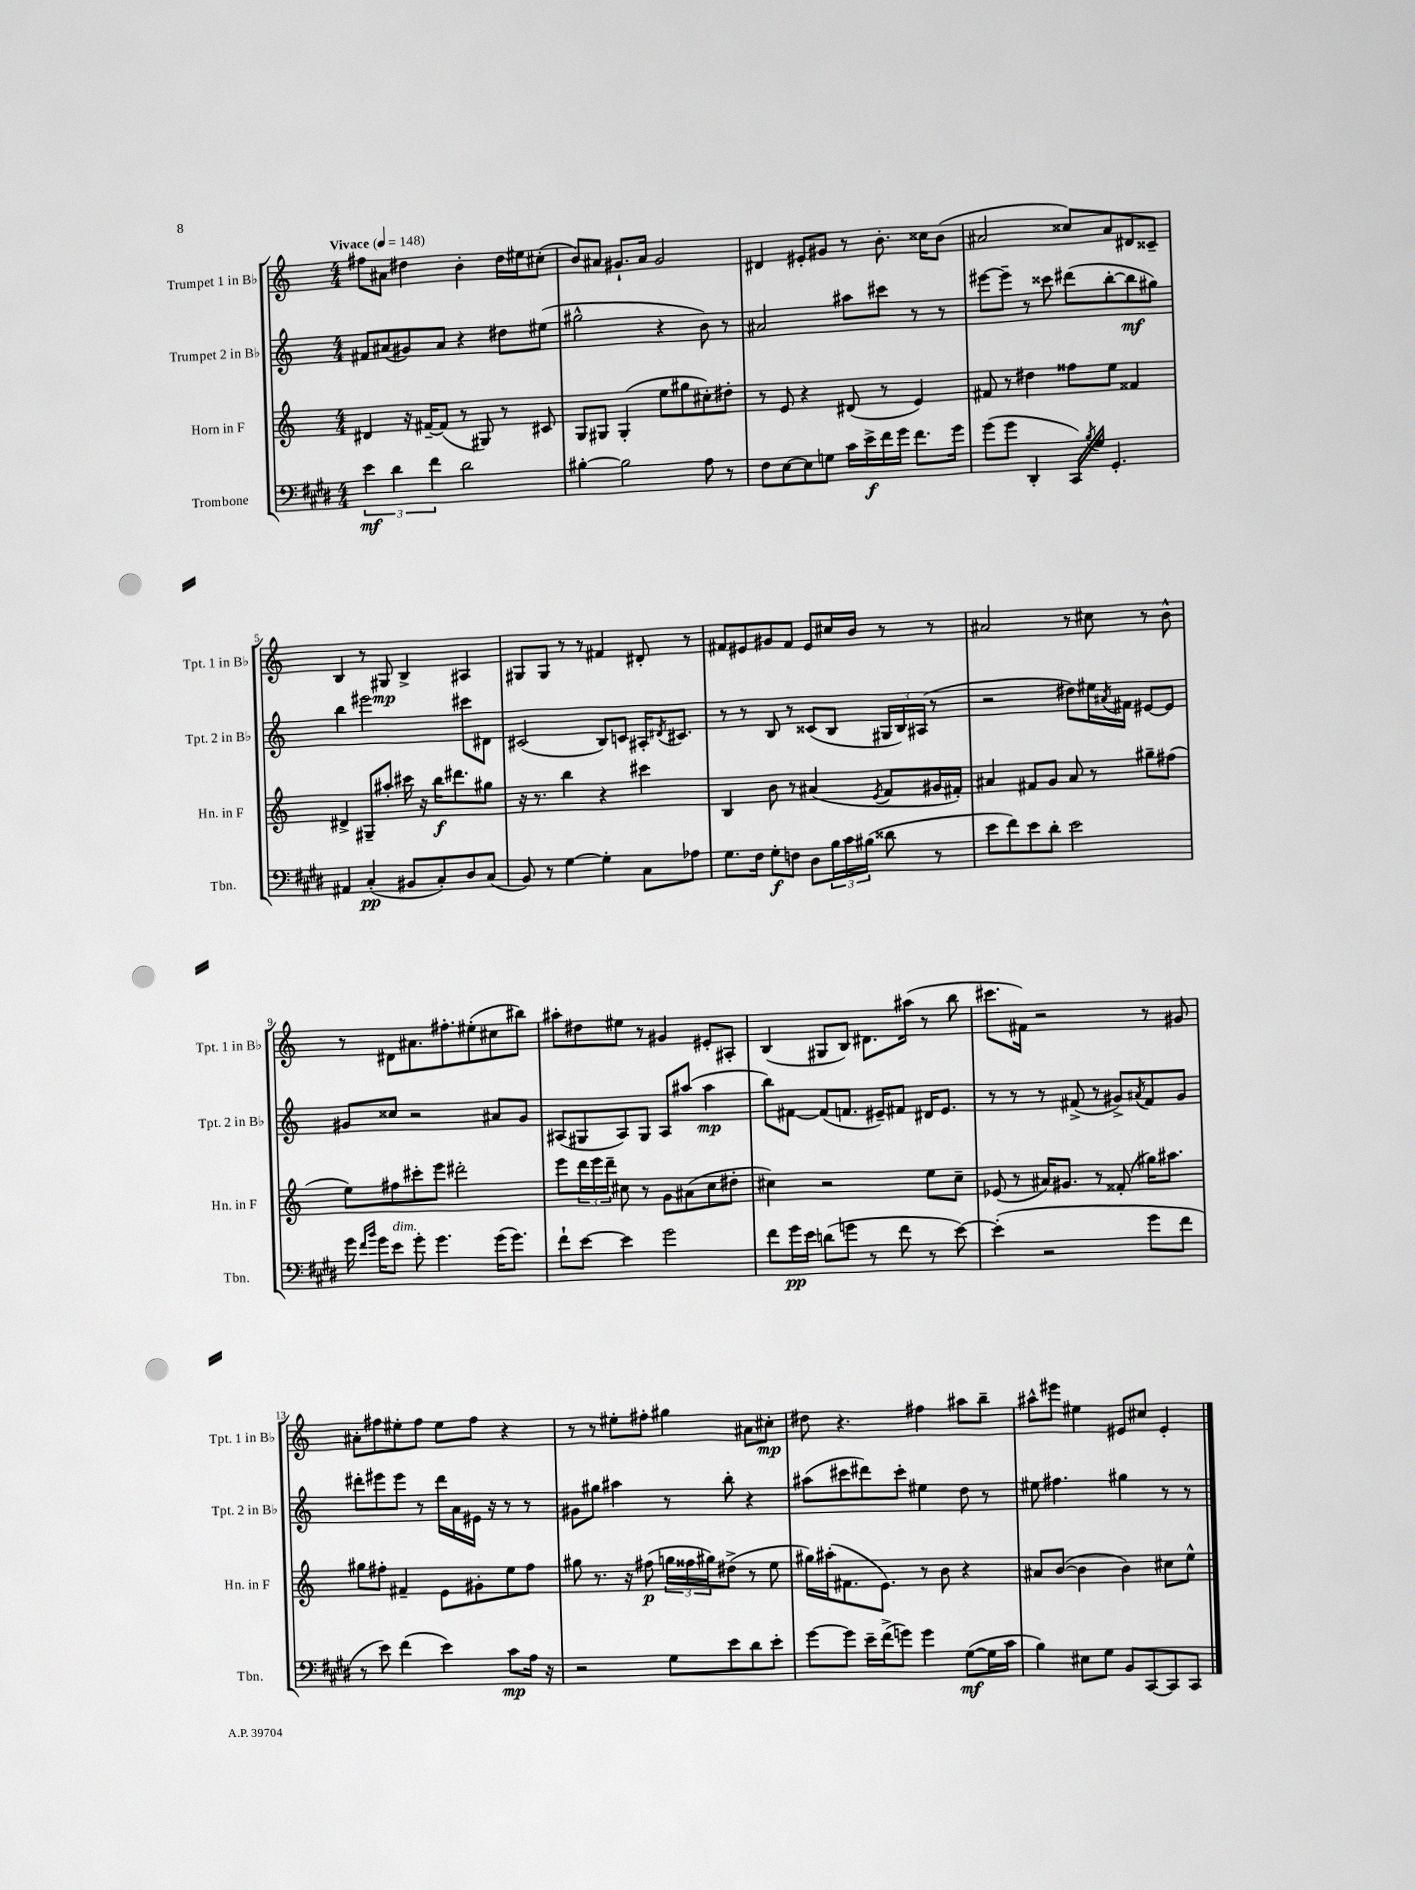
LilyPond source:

<<
\new StaffGroup <<
\new Staff = "s0" \with { instrumentName = "Trumpet 1 in Bb" shortInstrumentName = "Tpt. 1 in Bb" } {
    \clef treble \key c \major \numericTimeSignature \time 4/4 \tempo "Vivace" 4 = 148
    fis''8 ais'8 dis''4 b'4-. dis''16 eis''16 cis''8-.( |
    b'8) ais'8 gis'8.-! ais'16 gis'2 |
    dis'4 eis'8-. gis'8 r8 b'8.-. cisis''16 b'8( |
    ais'2 cisis''8) ais'8 dis'8 cisis'8-- |
    b4 r8 gis8\mp b4-> ais4 |
    gis8 gis8 r8 r8 fis'4 dis'8-. r8 |
    fis'8 eis'8 gis'8 fis'8 eis'8 cis''16 b'16 r8 r8 |
    ais'2 r8 cis''8 r8 b'8-^ |
    r8 dis'8 ais'8. fis''8.-. eis''8-.( cis''8 bis''8) |
    ais''8-. dis''8 eis''8 r8 gis'4 eis'8-. ais8-. |
    b4( gis8 b8) dis'8. ais''16( r8 b''8 |
    cis'''8. fis'16) r2 r8 gis'8 |
    ais'8-. fis''8 eis''8-. fis''8 eis''8 fis''8 r4 |
    r8 r8 eis''8-. fis''8-. gis''4 ais'8 cis''8-.\mp |
    dis''8 r4. fis''4 ais''8 b''8-- |
    ais''8-^ eis'''8 eis''4 eis'8 cis''8 eis'4-. \bar "|." |
}
\new Staff = "s1" \with { instrumentName = "Trumpet 2 in Bb" shortInstrumentName = "Tpt. 2 in Bb" } {
    \clef treble \key c \major \numericTimeSignature \time 4/4
    fis'8 ais'8( gis'8) ais'8 r4 dis''8 eis''8( |
    gis''2-^ r4 b'8) r8 |
    ais'2 ais''8 cis'''8 r8 r8 |
    eis'''8~ eis'''8-- r8 cisis'''8 dis'''8( b''8~-. b''8\mf gis''8) |
    b''4 eis'''2 cis'''8 dis'8 |
    cis'2( b8) c'8 ais16-. \acciaccatura { dis'8 } cis'8. |
    r8 r8 b8 r8 cisis'8( b8 \tuplet 3/2 { gis16 b16) ais16( } r8 |
    r2 dis''8) eis''16 \acciaccatura { ais'8 } fis'16 eis'8~ eis'8 |
    gis'8 cisis''8 r2 ais'8 gis'8 |
    ais8( gis8 ais8) gis8 ais8 ais''8( ais''4\mp |
    b''8) fis'8~ fis'8( f'8. eis'16--) fis'8 dis'16 eis'8. |
    r8 r8 r8 fis'8->( r8 gis'8->) \acciaccatura { ais'8 } fis'8 gis'8 |
    dis'''8-. eis'''8 eis'''8 r8 dis'''16 a'16 eis'16 r16 r8 r8 |
    gis'8 gis''8 ais''4 r8 b''8-. r4 |
    ais''8( cis'''8 dis'''8) cis'''8-. eis''4 d''8 r8 |
    eis''8 fis''4. gis''4 r8 r8 \bar "|." |
}
\new Staff = "s2" \with { instrumentName = "Horn in F" shortInstrumentName = "Hn. in F" } {
    \clef treble \key c \major \numericTimeSignature \time 4/4
    dis'4 r16 fis'16~-- fis'8( r8 gis8) r8 cis'8 |
    g8 gis8 gis4-.( e''8 gis''8 cis''8-.) dis''8-. |
    r8 e'8 r4 dis'8( r8 e'4) |
    fis'8 r8 dis''4 fisis''8 e''8 fisis'4 |
    dis'4-> gis8-- ais''8-. cis'''16 r16 b''16\f dis'''8. gis''8 |
    r16 r8. b''4 r4 cis'''4 |
    b4 b'8 r8 ais'4( \acciaccatura { e'8 } f'8 gis'16 fis'16-.) |
    ais'4 fis'8 g'8 ais'8 r8 gis''8-- fis''8( |
    e''8) fis''8 cis'''8-. e'''8 dis'''2-. |
    e'''8 \tuplet 3/2 { d'''16 e'''16 d'''16-- } cis''8 r8 g'8 ais'8( cis''8 dis''8-. |
    cis''4) r2 e''8 cis''8-- |
    ees'8( r8 ais'16) gis'8. r8 fisis'8-.( gis''16) ais''8. |
    gis''8 fis''8-. fis'4-- e'8 gis'8-. e''8 fis''8 |
    gis''8 r8. r16 fis''8\p( \tuplet 3/2 { g''16 fisis''16 gis''16) } dis''8->( r8 e''8 |
    gis''16) ais''16-.( fis'8. e'8.) r8 b'8 r4 |
    ais'8 b'8~( b'4 b'4) cis''8 e''8-^ \bar "|." |
}
\new Staff = "s3" \with { instrumentName = "Trombone" shortInstrumentName = "Tbn." } {
    \clef bass \key e \major \numericTimeSignature \time 4/4
    \tuplet 3/2 { e'4\mf dis'4 fis'4 } dis'2 |
    bis4~-. bis2 a8 r8 |
    fis8 e8~ e8 g8 cis'16 e'16->\f fis'16 gis'16 fis'8. gis'16 |
    gis'8( gis'8 dis,4-. cis,16) \acciaccatura { b8 } gis16 gis,4.-. |
    ais,4 cis4-.\pp( bis,8 cis8-.) dis8 cis8( |
    b,8) r8 gis4~ gis4-. cis8 aes8 |
    gis8. fis16 gis8-.\f f8 dis8 \tuplet 3/2 { b16 cis'16 bis16( } disis'8 r8 |
    e'8 fis'8) e'8 dis'8-. e'2 |
    gis'16 \grace { fis'16 b'16 } gis'16 e'8^\markup { \italic "dim." } gis'8-. gis'4. gis'16( gis'8.) |
    fis'8-! e'8~ e'4 gis'2 |
    fis'8 gis'16\pp e'16 d'8( g'8 r8 fis'8 r8 e'8~) |
    e'4-.( r2 gis'8 fis'8 |
    r8 e'8) fis'4( e'4) cis'8\mp a16 r16 |
    r2 gis8 e'8 dis'8 e'8-. |
    gis'8~ gis'8 e'16-- fis'16->( g'8) g'4 gis8~\mf( gis16 cis'16 |
    b4) eis8 gis8 b,8 cis,8~ cis,8 cis,8 \bar "|." |
}
>>
>>
